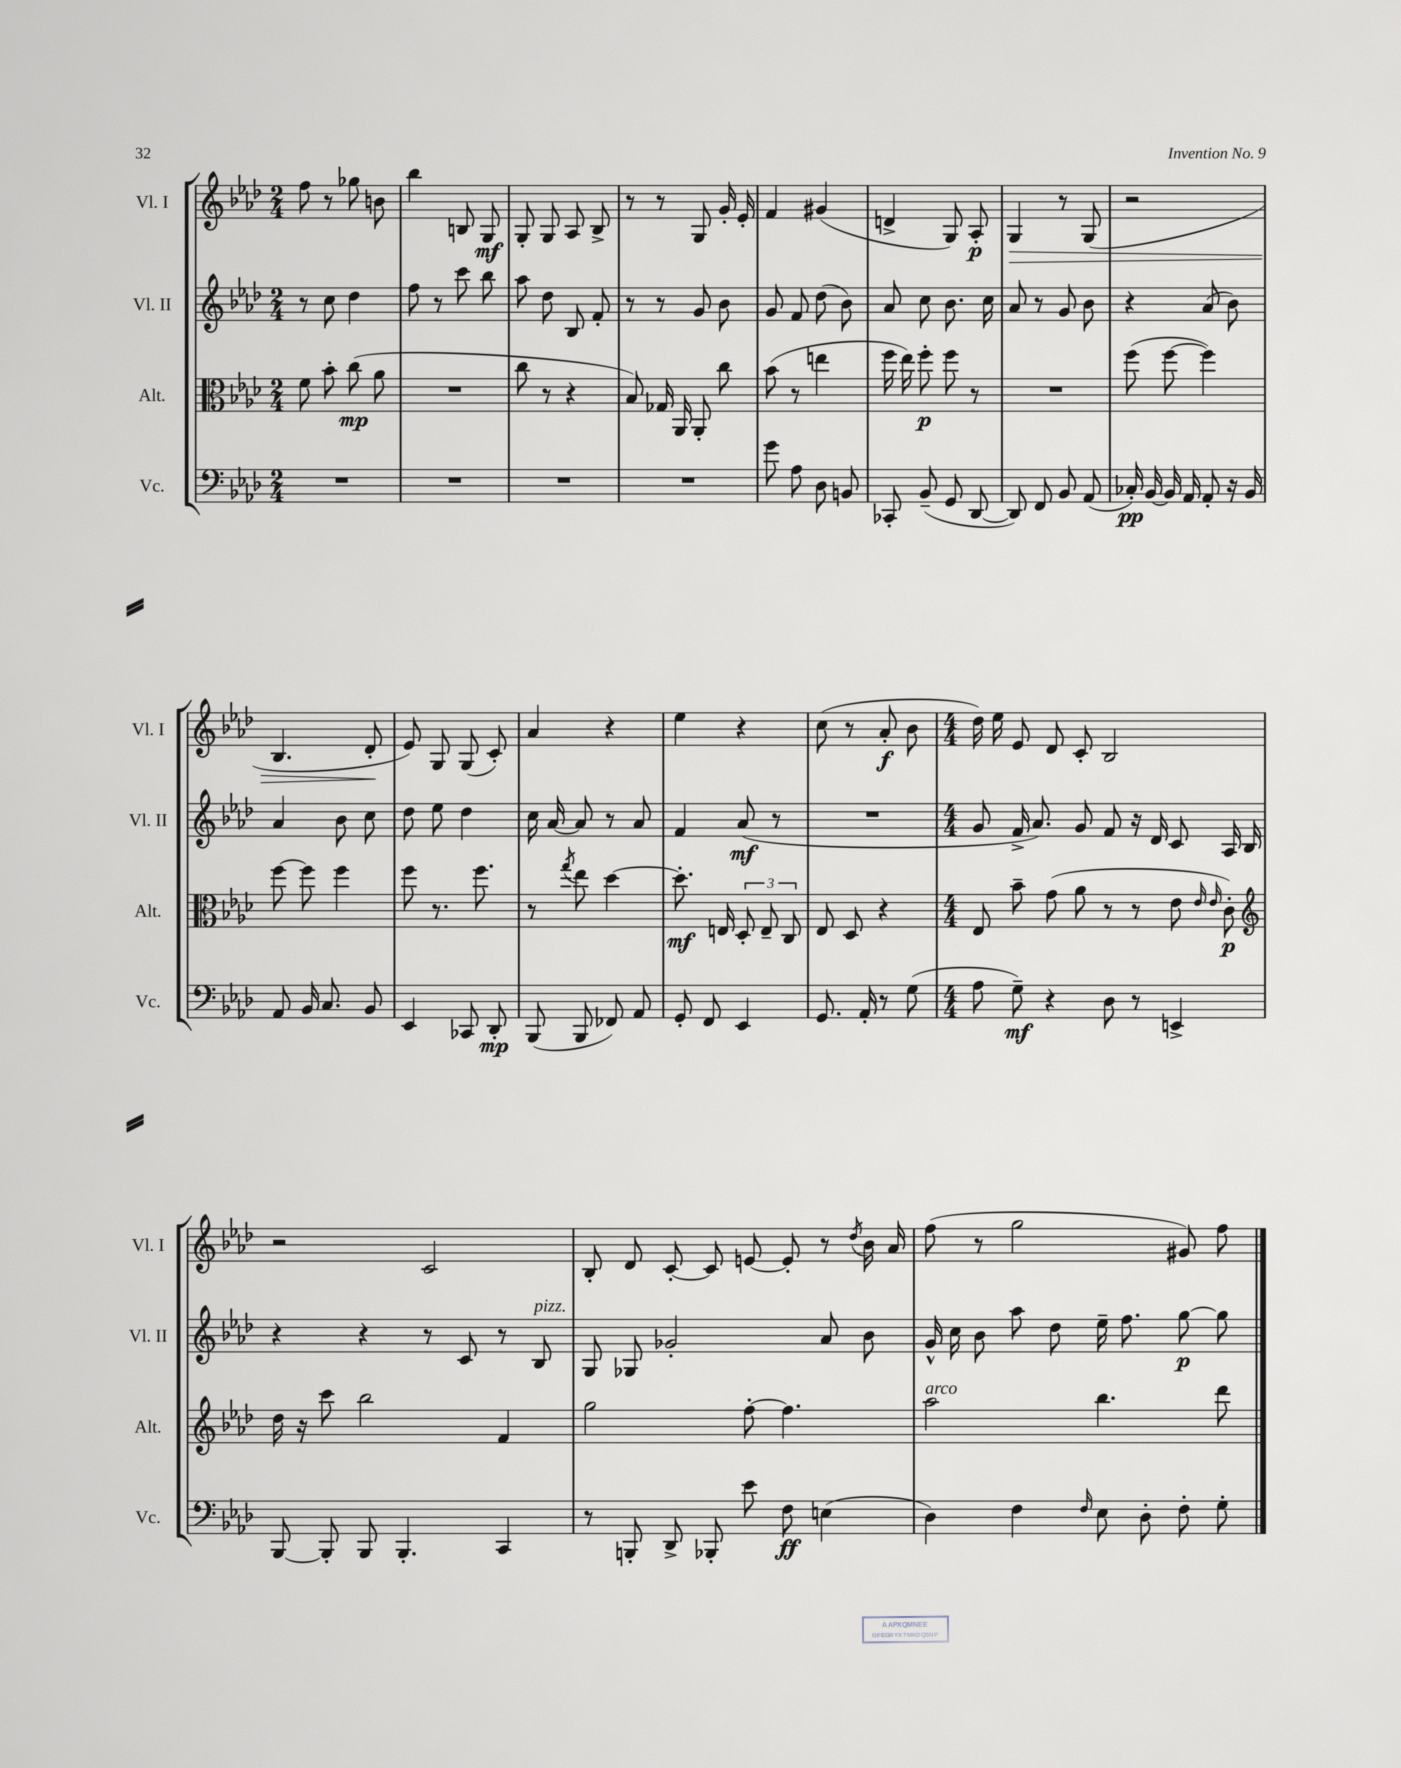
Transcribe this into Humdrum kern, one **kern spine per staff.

**kern	**kern	**kern	**kern
*staff4	*staff3	*staff2	*staff1
*clefF4	*clefC3	*clefG2	*clefG2
*k[b-e-a-d-]	*k[b-e-a-d-]	*k[b-e-a-d-]	*k[b-e-a-d-]
*M2/4	*M2/4	*M2/4	*M2/4
2r	8f\	8r	8ff\
.	8b-'\	8cc\	8r
.	(8cc\	4dd-\	8gg-\
.	8a-\	.	8b\
=	=	=	=
2r	2r	8ff\	4bb-\
.	.	8r	.
.	.	8ccc\	8B/
.	.	8bb-\	8G/
=	=	=	=
2r	8cc\	8aa-\	8G'/
.	8r	8dd-\	8G/
.	4r	8B-/	8A-/
.	.	8f'/	8B-^/
=	=	=	=
2r	8B-/)	8r	8r
.	16G-/	8r	8r
.	16AA-/	.	.
.	8AA-'/	8g/	8G/
.	8cc\	8b-\	16g'/
.	.	.	16e-'/
=	=	=	=
8g\	(8b-\	8g/	4f/
8A-\	8r	8f/	.
8D-\	4ee\	(8dd-\	(4g#/
8BB/	.	8b-\)	.
=	=	=	=
8CC-'/	16ff\	8a-/	4d^/
.	16ee-\)	.	.
(8BB-~/	8ff'\	8cc\	.
8GG/	8ff\	8.b-\	8G/)
[8DD-/	8r	.	8A-'/
.	.	16cc\	.
=	=	=	=
8DD-/])	2r	8a-/	4G/
8FF/	.	8r	.
8BB-/	.	8g/	8r
(8AA-/	.	8b-\	(8G/
=	=	=	=
16C-'/)	(8ff\	4r	2r
[16BB-/	.	.	.
16BB-/]	[8ff\	.	.
16AA-/	.	.	.
8AA-'/	4ff\])	(8a-/	.
16r	.	8b-\)	.
16BB-/	.	.	.
=	=	=	=
8AA-/	[8ff\	4a-/	4.B-/
16BB-/	8ff\]	.	.
8.C/	.	.	.
.	4ff\	8b-\	.
8BB-/	.	8cc\	8d-'/
=	=	=	=
4EE-/	8ff\	8dd-\	8e-/)
.	8.r	8ee-\	8G/
8CC-/	.	4dd-\	(8G/
.	8.ff\	.	.
8DD-'/	.	.	8c'/)
=	=	=	=
(8BBB-/	8r	16cc\	4a-/
.	.	[16a-/	.
.	8qgg/	.	.
8BBB-/	8ee-\	8a-/]	.
8FF-/)	[4dd-\	8r	4r
8AA-/	.	8a-/	.
=	=	=	=
8GG'/	8.dd-'\]	4f/	4ee-\
8FF/	.	.	.
.	16E/	.	.
4EE-/	12D-'/	(8a-/	4r
.	12E~/	.	.
.	.	8r	.
.	12C/	.	.
=	=	=	=
8.GG/	8E-/	2r	(8cc\
.	8D-/	.	8r
16AA-'/	.	.	.
8r	4r	.	8a-'/
(8G\	.	.	8b-\
=	=	=	=
*M4/4	*M4/4	*M4/4	*M4/4
8A-\	8E-/	8g/	16dd-\)
.	.	.	16ee-\
8G~\)	8b-~\	16f^/	8e-/
.	.	8.a-/)	.
4r	(8g\	.	8d-/
.	8a-\	8g/	8c'/
8D-\	8r	8f/	2B-/
8r	8r	16r	.
.	.	16d-/	.
4EE^/	8e-\	8c/	.
.	16qqe-/	.	.
.	16qqe-/	.	.
.	8c'\)	16A-/	.
.	.	16B-/	.
=	=	=	=
*	*clefG2	*	*
[8BBB-/	16dd-\	4r	2r
.	16r	.	.
8BBB-'/]	8ccc\	.	.
8BBB-/	2bb-\	4r	.
4.BBB-'/	.	.	.
.	.	8r	2c/
.	.	8c/	.
4CC/	4f/	8r	.
.	.	8B-/	.
=	=	=	=
8r	2gg\	8G/	8B-'/
8BBB'/	.	8G-/	8d-/
8DD-^/	.	2g-'/	[8c'/
8BBB-'/	.	.	8c/]
8e-\	[8ff'\	.	[8e/
8F\	4.ff\]	.	8e'/]
(4E\	.	8a-/	8r
.	.	.	8qdd-/
.	.	8b-\	16b-\
.	.	.	16a-/
=	=	=	=
4D-\)	2aa-\	16g^^/	(8ff\
.	.	16cc\	.
.	.	8b-\	8r
4F\	.	8aa-\	2gg\
.	.	8dd-\	.
16qqF/	.	.	.
8E-\	4.bb-\	16ee-~\	.
.	.	8.ff\	.
8D-'\	.	.	.
8F'\	.	[8gg\	8g#/)
8G'\	8ddd-\	8gg\]	8ff\
==	==	==	==
*-	*-	*-	*-
